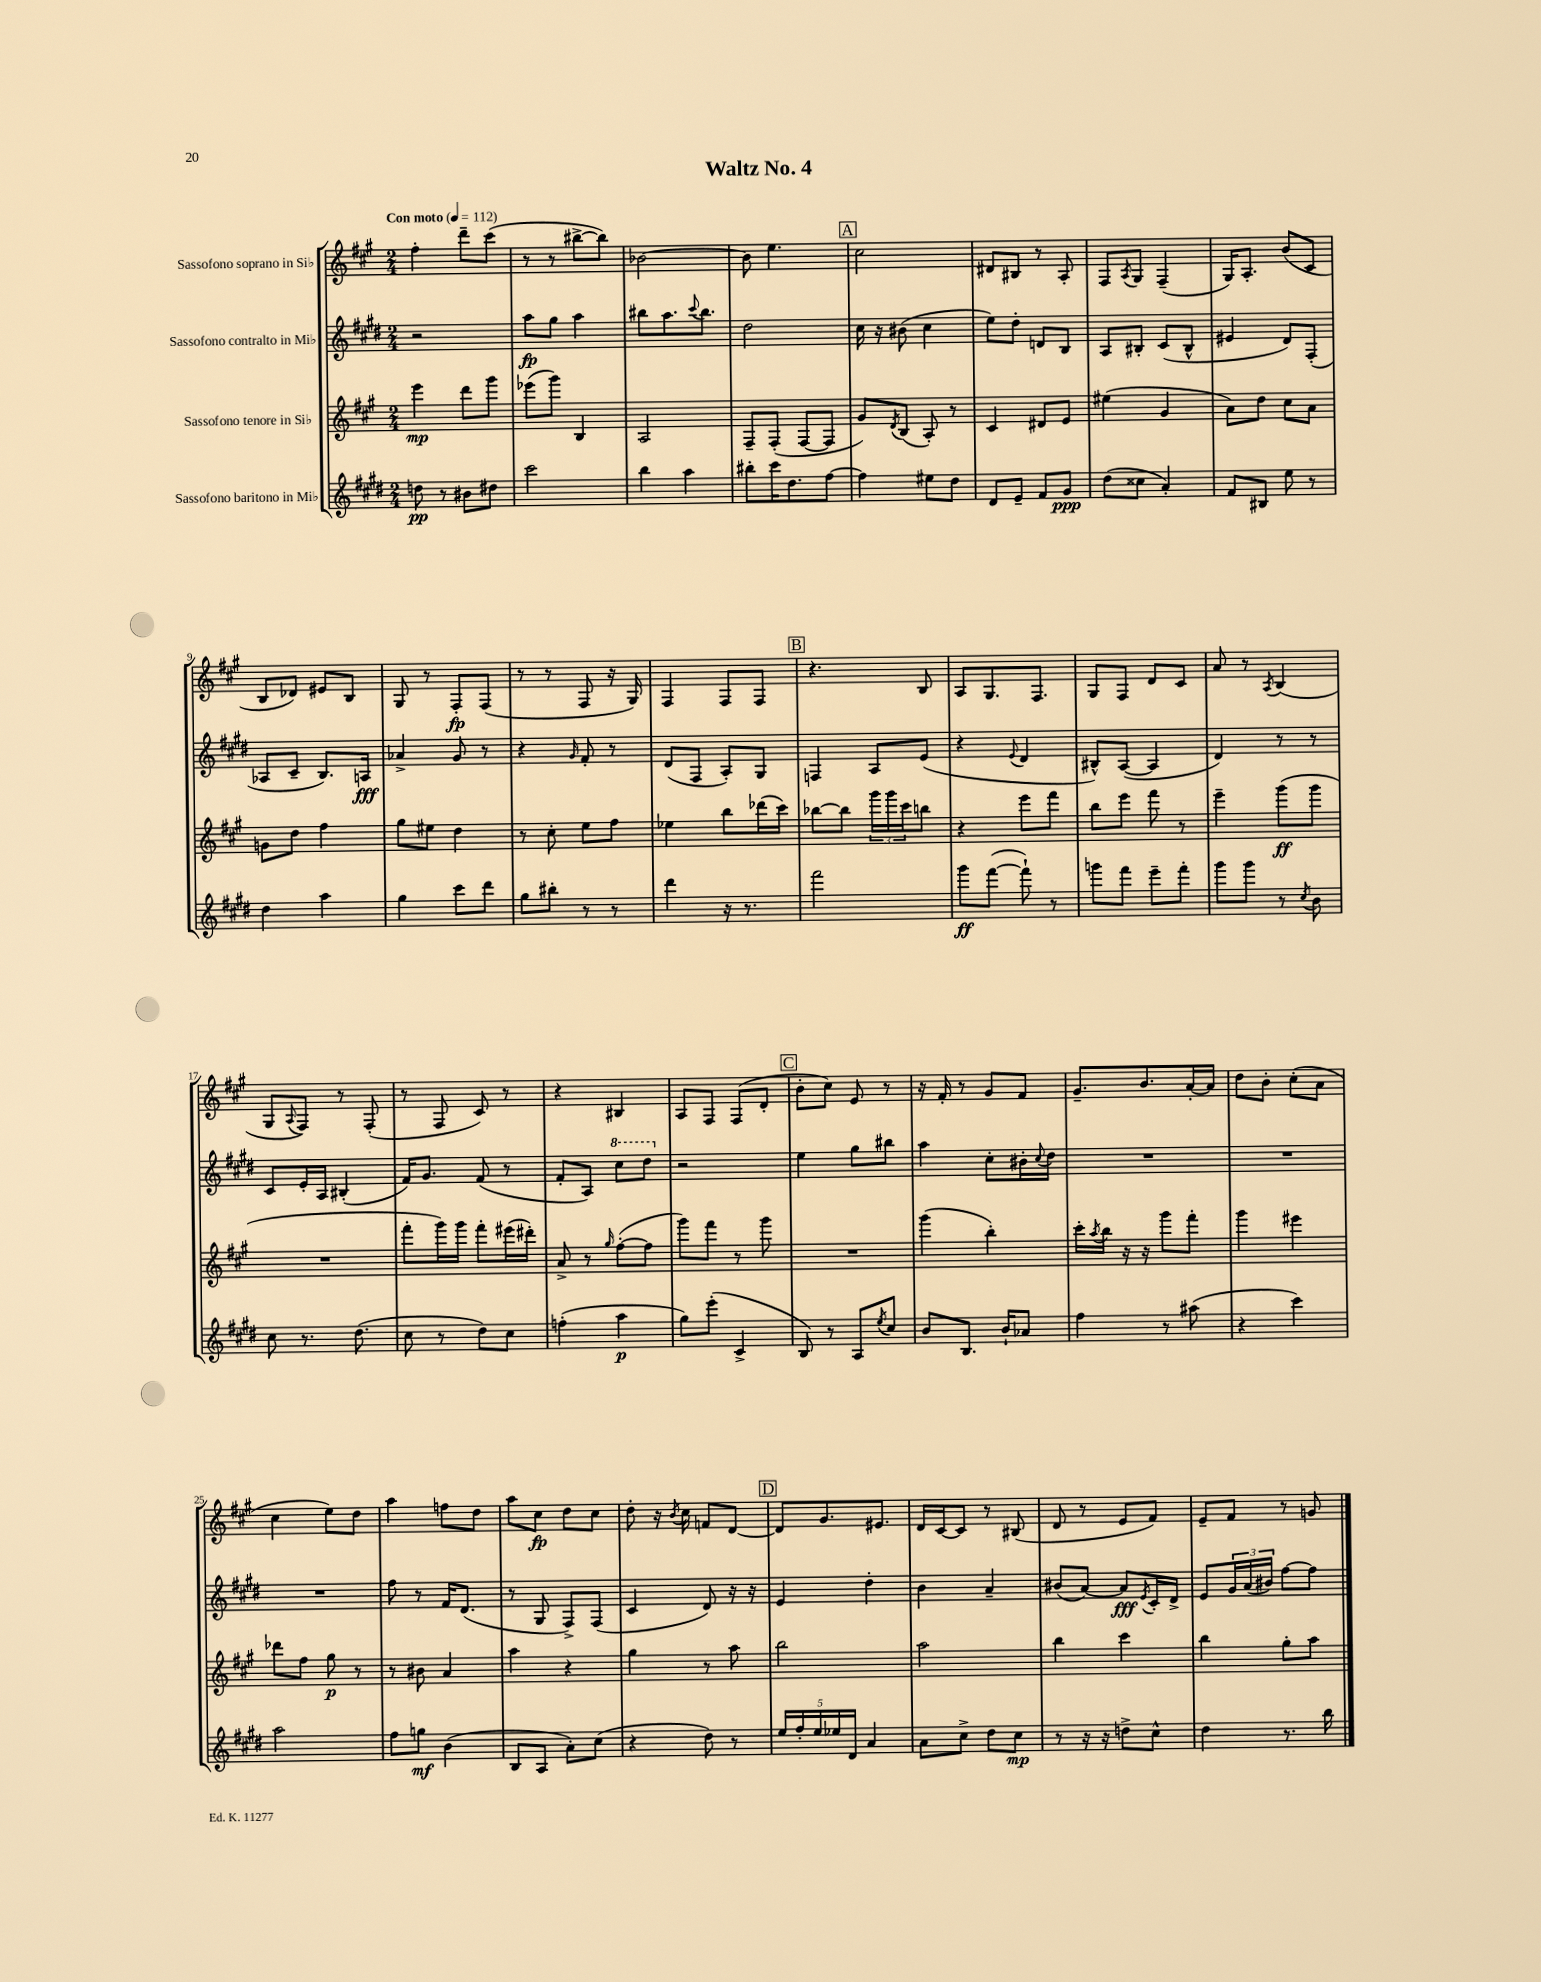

**kern	**dynam	**kern	**dynam	**kern	**dynam	**kern	**dynam
*part4	*part4	*part3	*part3	*part2	*part2	*part1	*part1
*staff4	*staff4	*staff3	*staff3	*staff2	*staff2	*staff1	*staff1
*I"Sassofono baritono in Mi♭	*	*I"Sassofono tenore in Si♭	*	*I"Sassofono contralto in Mi♭	*	*I"Sassofono soprano in Si♭	*
*clefG2	*	*clefG2	*	*clefG2	*	*clefG2	*
*k[f#c#g#d#]	*	*k[f#c#g#]	*	*k[f#c#g#d#]	*	*k[f#c#g#]	*
*M2/4	*	*M2/4	*	*M2/4	*	*M2/4	*
*MM112	*	*MM112	*	*MM112	*	*MM112	*
=1	=1	=1	=1	=1	=1	=1	=1
!	!	!	!	!	!	!LO:TX:a:B:t=Con moto	!
8ddn\	pp	4eee\	mp	2r	.	4ff#'\	.
8r	.	.	.	.	.	.	.
8b#X\L	.	8ddd\L	.	.	.	8ddd~\L	.
8dd#X\J	.	8ggg#\J	.	.	.	(8ccc#\J	.
=2	=2	=2	=2	=2	=2	=2	=2
2ccc#\	.	(8eee-X\L	.	8aa\L	fp	8r	.
.	.	8ggg#\J)	.	8gg#\J	.	8r	.
.	.	4B/	.	4aa\	.	[8bb#X^\L	.
.	.	.	.	.	.	8bb#\J])	.
=3	=3	=3	=3	=3	=3	=3	=3
4bb\	.	2A/	.	8bb#X\L	.	[2b-X\	.
.	.	.	.	8.aa\	.	.	.
4aa\	.	.	.	.	.	.	.
.	.	.	.	8qqccc#/	.	.	.
.	.	.	.	8.bb#\J	.	.	.
=4	=4	=4	=4	=4	=4	=4	=4
8bb#X'\L	.	8F#~/L	.	2dd#\	.	8b-\]	.
16ccc#\K	.	(8F#'/J	.	.	.	4.ee\	.
8.dd#\	.	.	.	.	.	.	.
.	.	[8F#/L	.	.	.	.	.
[8ff#\J	.	8F#/J]	.	.	.	.	.
!!LO:REH:place=s1:t=A
=5	=5	=5	=5	=5	=5	=5	=5
4ff#\]	.	8g#/L)	.	16cc#\	.	2cc#\	.
.	.	.	.	16r	.	.	.
.	.	8qd/	.	.	.	.	.
.	.	(8B/J	.	(8b#X\	.	.	.
8ee#X\L	.	8A'/)	.	4cc#\	.	.	.
8dd#\J	.	8r	.	.	.	.	.
=6	=6	=6	=6	=6	=6	=6	=6
8d#/L	.	4c#/	.	8ee\L)	.	8d#X/L	.
8e~/J	.	.	.	8dd#'\J	.	8B#X/J	.
8f#/L	.	8d#X/L	.	8dn/L	.	8r	.
8g#/J	ppp	8e/J	.	8B/J	.	8A'/	.
=7	=7	=7	=7	=7	=7	=7	=7
(8dd#\L	.	(4ee#X\	.	8A/L	.	8F#/L	.
.	.	.	.	.	.	8qA/	.
8cc##X\J	.	.	.	8B#X'/J	.	8G#/J	.
4a'/)	.	4g#/	.	(8c#/L	.	(4F#~/	.
.	.	.	.	8B#^^/J	.	.	.
=8	=8	=8	=8	=8	=8	=8	=8
8f#/L	.	8a\L)	.	4e#X/	.	16G#/KL)	.
.	.	.	.	.	.	8.A'/J	.
8B#X/J	.	8dd\J	.	.	.	.	.
8ee\	.	8cc#\L	.	8d#/L)	.	(8b/L	.
8r	.	8a\J	.	(8F#'/J	.	8c#/J	.
!!LO:LB:g=z
=9	=9	=9	=9	=9	=9	=9	=9
4dd#\	.	8gn\L	.	8A-X/L	.	8B/L	.
.	.	8dd\J	.	8c#~/J	.	8d-X/J)	.
4aa\	.	4ff#\	.	8.B/L)	.	8e#X/L	.
.	.	.	.	.	.	8B/J	.
.	.	.	.	16An/Jk	fff	.	.
=10	=10	=10	=10	=10	=10	=10	=10
4gg#\	.	8gg#\L	.	4a-X^/	.	8G#/	.
.	.	8ee#X\J	.	.	.	8r	.
8ccc#\L	.	4dd\	.	8g#/	.	8F#'/L	fp
8ddd#\J	.	.	.	8r	.	(8F#/J	.
=11	=11	=11	=11	=11	=11	=11	=11
8gg#\L	.	8r	.	4r	.	8r	.
8bb#X'\J	.	8cc#'\	.	.	.	8r	.
.	.	.	.	16qqg#/	.	.	.
8r	.	8ee\L	.	8f#'/	.	8F#/	.
8r	.	8ff#\J	.	8r	.	16r	.
.	.	.	.	.	.	16G#/)	.
=12	=12	=12	=12	=12	=12	=12	=12
4ddd#\	.	4ee-X\	.	(8d#/L	.	4F#/	.
.	.	.	.	8F#/J	.	.	.
16r	.	8bb\L	.	8A'/L)	.	8F#/L	.
8.r	.	.	.	.	.	.	.
.	.	(16ddd-X\L	.	8G#/J	.	8F#/J	.
.	.	16ccc#\JJ)	.	.	.	.	.
!!LO:REH:place=s1:t=B
=13	=13	=13	=13	=13	=13	=13	=13
2fff#\	.	[8bb-X\L	.	4Fn/	.	4.r	.
.	.	8bb-\J]	.	.	.	.	.
.	.	24ggg#\LL	.	8A/L	.	.	.
.	.	24ggg#\	.	.	.	.	.
.	.	24ccc#\J	.	.	.	.	.
.	.	8bbn\J	.	(8e/J	.	8B/	.
=14	=14	=14	=14	=14	=14	=14	=14
8ggg#\L	ff	4r	.	4r	.	8A/L	.
([8fff#\J	.	.	.	.	.	8.G#/	.
.	.	.	.	8qqe/	.	.	.
8fff#`\])	.	8eee\L	.	4d#/	.	.	.
.	.	.	.	.	.	8.F#/J	.
8r	.	8fff#\J	.	.	.	.	.
=15	=15	=15	=15	=15	=15	=15	=15
8gggn\L	.	8bb\L	.	8B#X^^/L)	.	8G#/L	.
8fff#\J	.	8eee\J	.	([8A/J	.	8F#/J	.
8eee~\L	.	8fff#\	.	4A/]	.	8d/L	.
8fff#'\J	.	8r	.	.	.	8c#/J	.
=16	=16	=16	=16	=16	=16	=16	=16
8ggg#\L	.	4eee~\	.	4d#/)	.	8a/	.
8ggg#\J	.	.	.	.	.	8r	.
.	.	.	.	.	.	8qA/	.
8r	.	(8ggg#\L	ff	8r	.	(4B/	.
8qcc#/	.	.	.	.	.	.	.
8b\	.	8ggg#\J	.	8r	.	.	.
!!LO:LB:g=z
=17	=17	=17	=17	=17	=17	=17	=17
8cc#\	.	2r	.	8c#/L	.	8G#/L	.
.	.	.	.	.	.	8qqA/	.
8.r	.	.	.	16e'/L	.	8F#/J)	.
.	.	.	.	16A/JJ	.	.	.
.	.	.	.	(4B#X'/	.	8r	.
(8.dd#\	.	.	.	.	.	.	.
.	.	.	.	.	.	(8F#'/	.
=18	=18	=18	=18	=18	=18	=18	=18
8cc#\	.	8fff#'\L	.	16f#/KL)	.	8r	.
.	.	.	.	8.g#/J	.	.	.
8r	.	16ggg#\L)	.	.	.	8F#/	.
.	.	16ggg#\JJ	.	.	.	.	.
8dd#\L)	.	8fff#'\L	.	(8f#/	.	8c#/)	.
8cc#\J	.	(16eee#X\L	.	8r	.	8r	.
.	.	16ddd#X'\JJ)	.	.	.	.	.
=19	=19	=19	=19	=19	=19	=19	=19
(4ffn'\	.	8a^/	.	8f#'/L	.	4r	.
.	.	8r	.	8A/J)	.	.	.
.	.	16qqgg#/	.	.	.	.	.
*	*	*	*	*8va	*	*	*
4aa\	p	([8ff#'\L	.	8ccc#\L	.	4B#X/	.
.	.	8ff#\J]	.	8ddd#\J	.	.	.
=20	=20	=20	=20	=20	=20	=20	=20
*	*	*	*	*X8va	*	*	*
8gg#\L)	.	8ggg#\L)	.	2r	.	8A/L	.
(8eee'\J	.	8fff#\J	.	.	.	8F#/J	.
4c#^/	.	8r	.	.	.	(8F#/L	.
.	.	8ggg#\	.	.	.	8d'/J	.
!!LO:REH:place=s1:t=C
=21	=21	=21	=21	=21	=21	=21	=21
8B/)	.	2r	.	4ee\	.	8b'\L	.
8r	.	.	.	.	.	8cc#\J)	.
8A/L	.	.	.	8gg#\L	.	8e/	.
8qee/	.	.	.	.	.	.	.
8cc#/J	.	.	.	8bb#X\J	.	8r	.
=22	=22	=22	=22	=22	=22	=22	=22
8b/L	.	(4ggg#\	.	4aa\	.	16r	.
.	.	.	.	.	.	16f#'/	.
8.B/J	.	.	.	.	.	8r	.
.	.	4bb'\)	.	8cc#'\L	.	8g#/L	.
16b`/KL	.	.	.	.	.	.	.
8a-X/J	.	.	.	16b#X'\L	.	8f#/J	.
.	.	.	.	8qqcc#/	.	.	.
.	.	.	.	16dd#\JJ	.	.	.
=23	=23	=23	=23	=23	=23	=23	=23
4ff#\	.	16ccc#'\LL	.	2r	.	8.g#~/L	.
.	.	8qaa/	.	.	.	.	.
.	.	16bb\JJ	.	.	.	.	.
.	.	16r	.	.	.	.	.
.	.	16r	.	.	.	8.b/	.
8r	.	8ggg#\L	.	.	.	.	.
(8aa#X\	.	8fff#'\J	.	.	.	[16a'/L	.
.	.	.	.	.	.	16a/JJ]	.
=24	=24	=24	=24	=24	=24	=24	=24
4r	.	4ggg#\	.	2r	.	8dd\L	.
.	.	.	.	.	.	8b'\J	.
4ccc#\)	.	4eee#X\	.	.	.	(8cc#'\L	.
.	.	.	.	.	.	8a\J	.
!!LO:LB:g=z
=25	=25	=25	=25	=25	=25	=25	=25
2aa\	.	8ddd-X\L	.	2r	.	4cc#\	.
.	.	8ff#\J	.	.	.	.	.
.	.	8gg#\	p	.	.	8ee\L)	.
.	.	8r	.	.	.	8dd\J	.
=26	=26	=26	=26	=26	=26	=26	=26
8ff#\L	.	8r	.	8ff#\	.	4aa\	.
8ggn\J	mf	8b#X\	.	8r	.	.	.
(4b\	.	4a/	.	16f#/KL	.	8ffn\L	.
.	.	.	.	(8.d#/J	.	.	.
.	.	.	.	.	.	8dd\J	.
=27	=27	=27	=27	=27	=27	=27	=27
8B/L	.	4aa\	.	8r	.	8aa\L	.
8A/J	.	.	.	8G#/	.	8cc#\J	fp
8a'\L)	.	4r	.	8F#^/L)	.	8dd\L	.
(8cc#\J	.	.	.	(8F#/J	.	8cc#\J	.
=28	=28	=28	=28	=28	=28	=28	=28
4r	.	4gg#\	.	4c#/	.	8dd'\	.
.	.	.	.	.	.	16r	.
.	.	.	.	.	.	8qb/	.
.	.	.	.	.	.	16cc#\	.
8dd#\)	.	8r	.	8d#/)	.	8fn/L	.
8r	.	8aa\	.	16r	.	[8d/J	.
.	.	.	.	16r	.	.	.
!!LO:REH:place=s1:t=D
=29	=29	=29	=29	=29	=29	=29	=29
20ee/LL	.	2bb\	.	4e/	.	8d/L]	.
20ff#'/	.	.	.	.	.	.	.
20ee/	.	.	.	.	.	.	.
.	.	.	.	.	.	8.g#/	.
20ee-X/	.	.	.	.	.	.	.
20d#/JJ	.	.	.	.	.	.	.
4a/	.	.	.	4dd#'\	.	.	.
.	.	.	.	.	.	8.e#X/J	.
=30	=30	=30	=30	=30	=30	=30	=30
8a\L	.	2aa\	.	4b\	.	16d/LL	.
.	.	.	.	.	.	[16c#/J	.
8cc#^\J	.	.	.	.	.	8c#/J]	.
8dd#\L	.	.	.	4a~/	.	8r	.
8cc#\J	mp	.	.	.	.	(8B#X/	.
=31	=31	=31	=31	=31	=31	=31	=31
8r	.	4bb\	.	(8b#X/L	.	8d/	.
16r	.	.	.	[8a/J)	.	8r	.
16r	.	.	.	.	.	.	.
8ddn^\L	.	4ccc#\	.	8a/L]	fff	8e/L	.
.	.	.	.	8qe/	.	.	.
8cc#^^\J	.	.	.	16c#'/L	.	8f#/J)	.
.	.	.	.	16d#^/JJ	.	.	.
=32	=32	=32	=32	=32	=32	=32	=32
4dd#\	.	4bb\	.	8e/L	.	8e~/L	.
.	.	.	.	24g#/L	.	8f#/J	.
.	.	.	.	(24a/	.	.	.
.	.	.	.	24b#X/JJ)	.	.	.
8.r	.	8gg#'\L	.	[8ff#\L	.	8r	.
.	.	8aa\J	.	8ff#\J]	.	8gn/	.
16bb\	.	.	.	.	.	.	.
==	==	==	==	==	==	==	==
*-	*-	*-	*-	*-	*-	*-	*-
